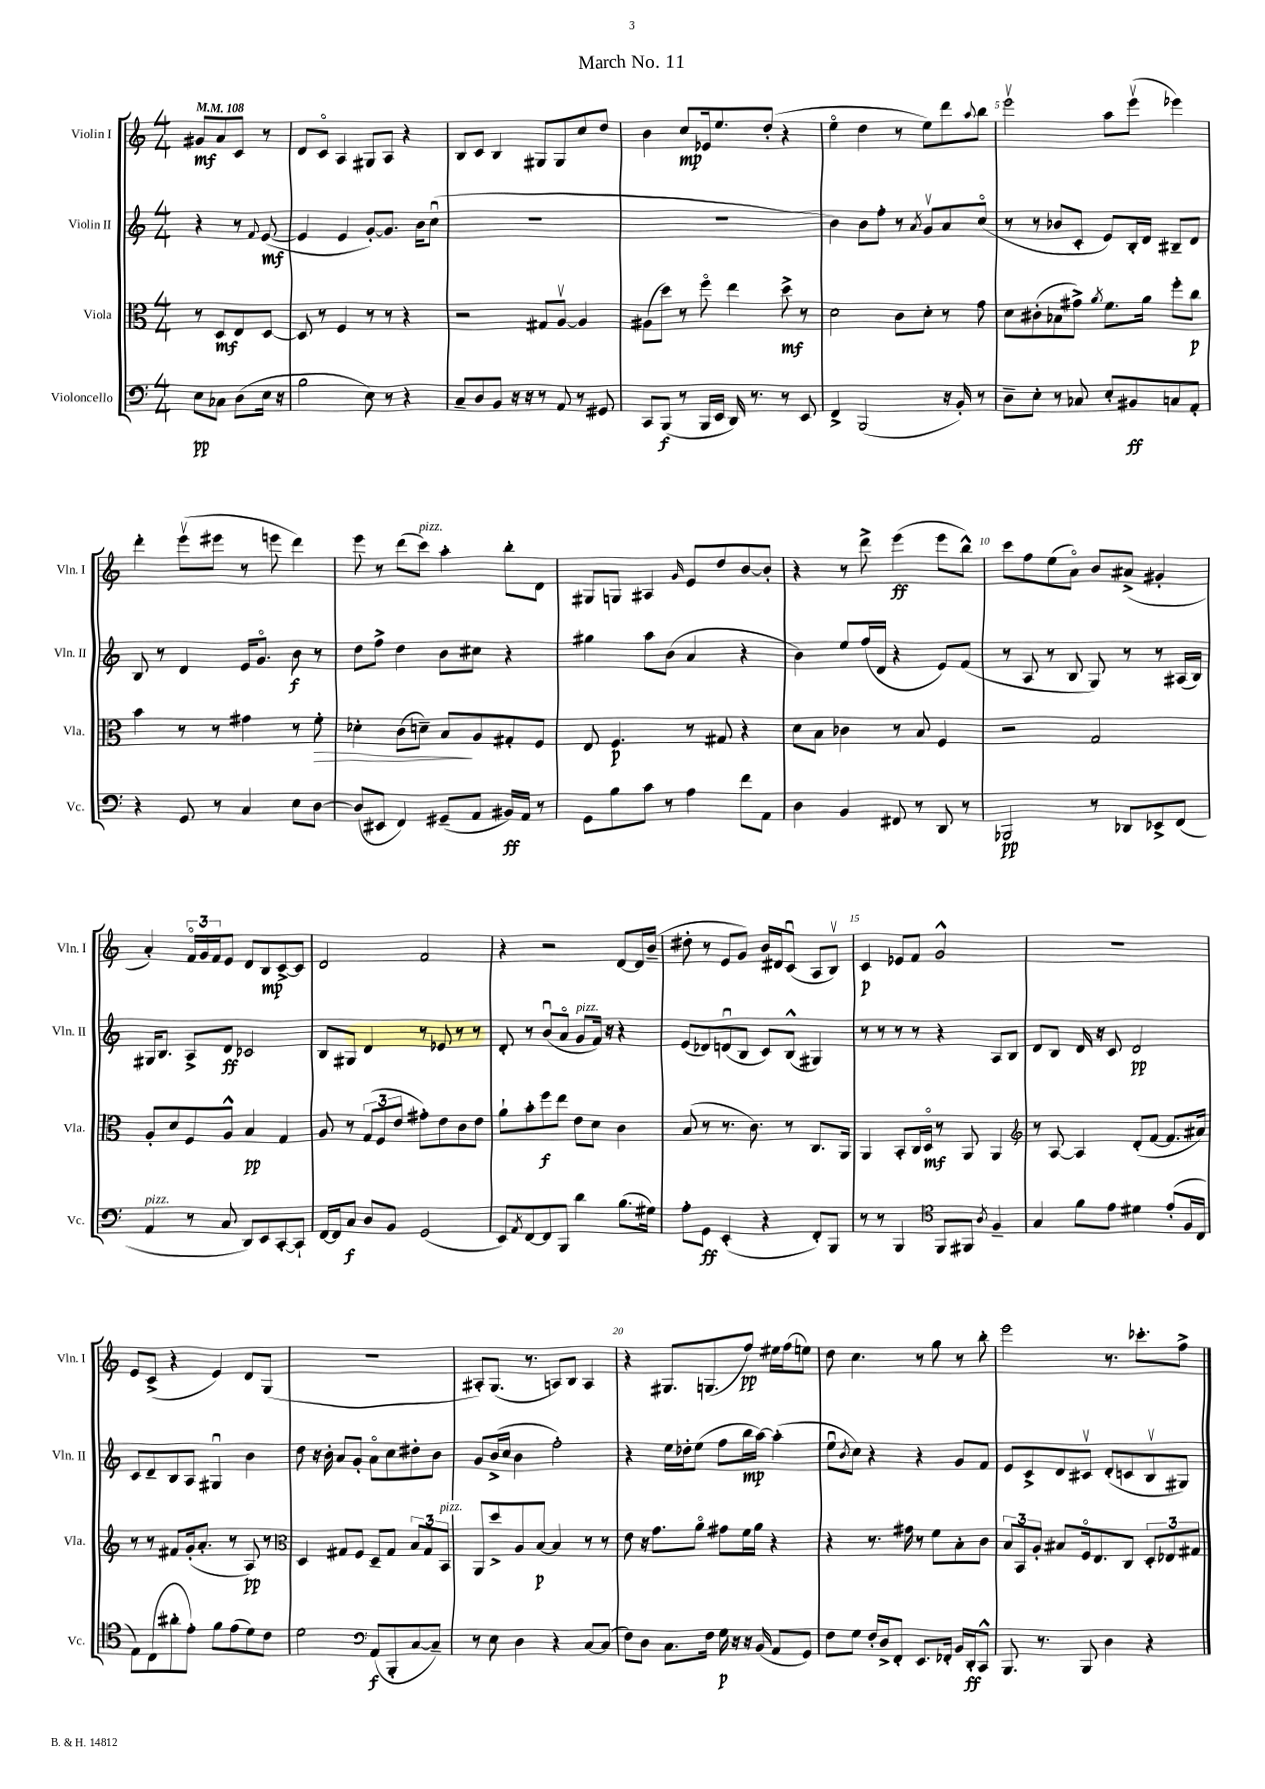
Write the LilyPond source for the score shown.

\header { title = "March No. 11" }
<<
\new StaffGroup <<
\new Staff = "s0" \with { instrumentName = "Violin I" shortInstrumentName = "Vln. I" } {
    \clef treble \key c \major \numericTimeSignature \time 4/4 \partial 2 \tempo 4 = 108
    gis'8\mf a'8 c'8 r8 |
    d'8 c'8\flageolet a4 gis8 a8 r4 |
    b8 c'8 b4 gis8 gis8 c''8 d''8 |
    b'4 c''8\mp ees'16 e''8. d''8-.( r4 |
    e''4\flageolet d''4 r8 e''8) d'''8 \appoggiatura { a''8 } b''8 |
    e'''2\upbow a''8 e'''8\upbow( ees'''4) |
    d'''4-. e'''8\upbow( eis'''8 r8 e'''8 d'''4) |
    e'''8 r8 d'''8( c'''8^\markup { \italic "pizz." }) a''4-. b''8-. d'8 |
    gis8 g8 ais4 \grace { g'16 } e'8 d''8 b'8~ b'8-. |
    r4 r8 d'''8-> e'''4\ff( e'''8 b''8-^) |
    c'''8 f''8 e''8( a'8\flageolet) b'8 ais'8->( gis'4-. |
    a'4-.) \tuplet 3/2 { f'16\flageolet g'16 f'16 } e'8 d'8 b8\mp c'8~-> c'8 |
    d'2 f'2 |
    r4 r2 d'8~ d'16 b'16--( |
    dis''8-. r8 e'8 g'8) b'16 dis'16 c'8\downbow( a8 b8\upbow) |
    c'4\p ees'8 f'8 g'2-^ |
    R1 |
    e'8 c'8->( r4 e'4) d'8 g8( |
    R1 |
    ais8-.) g8.( r8. a8) b8 a4 |
    r4 gis8. g8.( f''8\pp) eis''16 f''16( e''8) |
    d''8 c''4. r8 g''8 r8 b''8-. |
    e'''2 r8. ces'''8.-. f''8-> \bar "|." |
}
\new Staff = "s1" \with { instrumentName = "Violin II" shortInstrumentName = "Vln. II" } {
    \clef treble \key c \major \numericTimeSignature \time 4/4 \partial 2
    r4 r8 \appoggiatura { f'8 } e'8~\mf( |
    e'4 e'4 g'8~-.) g'8. b'16 c''8\downbow( |
    r1 |
    R1 |
    b'4) b'8 f''8-. r8 \acciaccatura { a'8 } g'8\upbow a'8 c''8\flageolet( |
    r8 r8 bes'8 c'8-. e'8) b16-. d'16 bis8-- d'8 |
    b8 r8 d'4 e'16 g'8.\flageolet b'8\f r8 |
    d''8 f''8-> d''4 b'8 cis''8 r4 |
    gis''4 a''8 b'8( a'4 r4 |
    b'4) e''8 f''16( d'16 r4 e'8) f'8( |
    r8 a8 r8 b8 g8) r8 r8 ais16( b16) |
    gis16 b8. a8-> d'8\ff ces'2 |
    b8 gis8 d'4 r8 ees'8 r8 r8 |
    d'8-. r8 b'8\downbow( a'8\flageolet g'8^\markup { \italic "pizz." } f'16) r16 r4 |
    e'8( des'8) d'8\downbow( b8 c'8) b8-^( gis4) |
    r8 r8 r8 r8 r4 a8 b8 |
    d'8 b8 d'16 r16 c'8 d'2\pp |
    c'8 d'8-- b8 a8 gis4\downbow b'4 |
    d''8 r16 b'16-. a'8 g'8-. a'8\flageolet c''8 dis''8-. b'8 |
    g'8 b'16->( c''16 b'4 f''2-.) |
    r4 e''16 des''16-. e''8( f''8 b''16\mp a''16~) a''4-.( |
    e''8\downbow \acciaccatura { b'8 } c''8) r4 r4 g'8 f'8 |
    e'8 c'8-> d'8 cis'8\upbow d'8-.( c'8 b8\upbow gis8) \bar "|." |
}
\new Staff = "s2" \with { instrumentName = "Viola" shortInstrumentName = "Vla." } {
    \clef alto \key c \major \numericTimeSignature \time 4/4 \partial 2
    r8 d8\mf e8 d8~ |
    d8 r8 f4 r8 r8 r4 |
    r2 gis8 a8~\upbow a4 |
    ais8( d''8) r8 f''8\flageolet e''4 d''8->\mf r8 |
    d'2 c'8 d'8-. r8 g'8 |
    d'8 cis'8-.( bes8 gis'8->) \acciaccatura { a'8 } f'8. a'16 f''8-. c''8\p |
    b'4 r8 r8 gis'4 r8 f'8-.\> |
    des'4-. c'8( d'8--) b8\! a8 gis8-. f8 |
    e8 f4.\p r8 gis8 r4 |
    d'8 b8 ces'4 r8 b8 f4 |
    r2 g2 |
    a8-. d'8 f8 a8-^ b4\pp g4 |
    a8 r8 \tuplet 3/2 { g8( f8 e'8 } gis'8-.) e'8 c'8 e'8 |
    a'8-! b'8-. f''8\f e''8 e'8 d'8 c'4 |
    b8( r8 r8. c'8.) r8 c8. a,16 |
    a,4 b,8-. c16 d16\flageolet\mf r8 a,8 a,4 |
    \clef treble r8 a8~ a4 d'8-.( f'8~ f'8. ais'16) |
    r8 r8 fis'8 g'16-.( a'8.-. r8 a8\pp) r8 |
    \clef alto d4 gis8 f8 d8-- gis8 \tuplet 3/2 { b8 gis8 b,8^\markup { \italic "pizz." } } |
    a,8 d''8-> a8 b8~\p b4 r8 r8 |
    e'8 r16 g'8. a'8\flageolet gis'8 f'16 a'16 r4 |
    r4 r8. gis'16 r8 f'8 b8-. c'8 |
    \tuplet 3/2 { b8 b,8 a8-. } bis8 f16\flageolet e8. c8 \tuplet 3/2 { d8-. ees8 gis8 } \bar "|." |
}
\new Staff = "s3" \with { instrumentName = "Violoncello" shortInstrumentName = "Vc." } {
    \clef bass \key c \major \numericTimeSignature \time 4/4 \partial 2
    e8\pp ces8 d8( e16 r16 |
    b2 e8) r8 r4 |
    c8-- d8 b,8 r16 r16 r8 a,8 r8 gis,8 |
    c,8 b,,8\f( r8 b,,16 e,16 d,16) r8. r8 e,8 |
    f,4-> b,,2( r16 b,16-.) r8 |
    d8-- e8-. r8 ces8 e8-. bis,8\ff c8 a,8-. |
    r4 g,8 r8 c4 e8 d8~ |
    d8( eis,8 f,4) gis,8--( a,8 bis,16\ff) a,16 r8 |
    g,8 b8 c'8 r8 a4 f'8 a,8 |
    d4 b,4 fis,8 r8 d,8 r8 |
    bes,,2\pp r8 des,8 ees,8-> f,8( |
    a,4^\markup { \italic "pizz." } r8 c8 d,8) e,8 c,8~-. c,8-! |
    f,16~ f,16 c8\f d8 b,8 g,2( |
    e,8) \acciaccatura { a,8 } f,8~ f,8 b,,8 d'4 b8.( gis16) |
    a8-. g,8\ff e,4-.( r4 f,8-.) b,,8 |
    r8 r8 b,,4 \clef tenor f,8 fis,8 \acciaccatura { a8 } f4-- |
    g4 f'8 e'8 dis'4 e'8-.( f16 c16 |
    e8) c8( ais'8-. e'8-.) f'8 e'8( d'8) c'8 |
    d'2 \clef bass a,8\f( b,,8-. c8~ c8--) |
    r8 e8 d4 r4 c8~ c8( |
    f8) d8 c8. f16 g16\p r16 r16 b,16( a,8 g,8) |
    f8 g8 f16-. d16-> f,8-. e,8. fes,16-. b,16 d,16-.\ff c,8-^ |
    b,,8. r8. b,,8 d4 r4 \bar "|." |
}
>>
>>
\layout { \context { \Score \override BarNumber.break-visibility = ##(#f #t #t) barNumberVisibility = #(every-nth-bar-number-visible 5) } }
